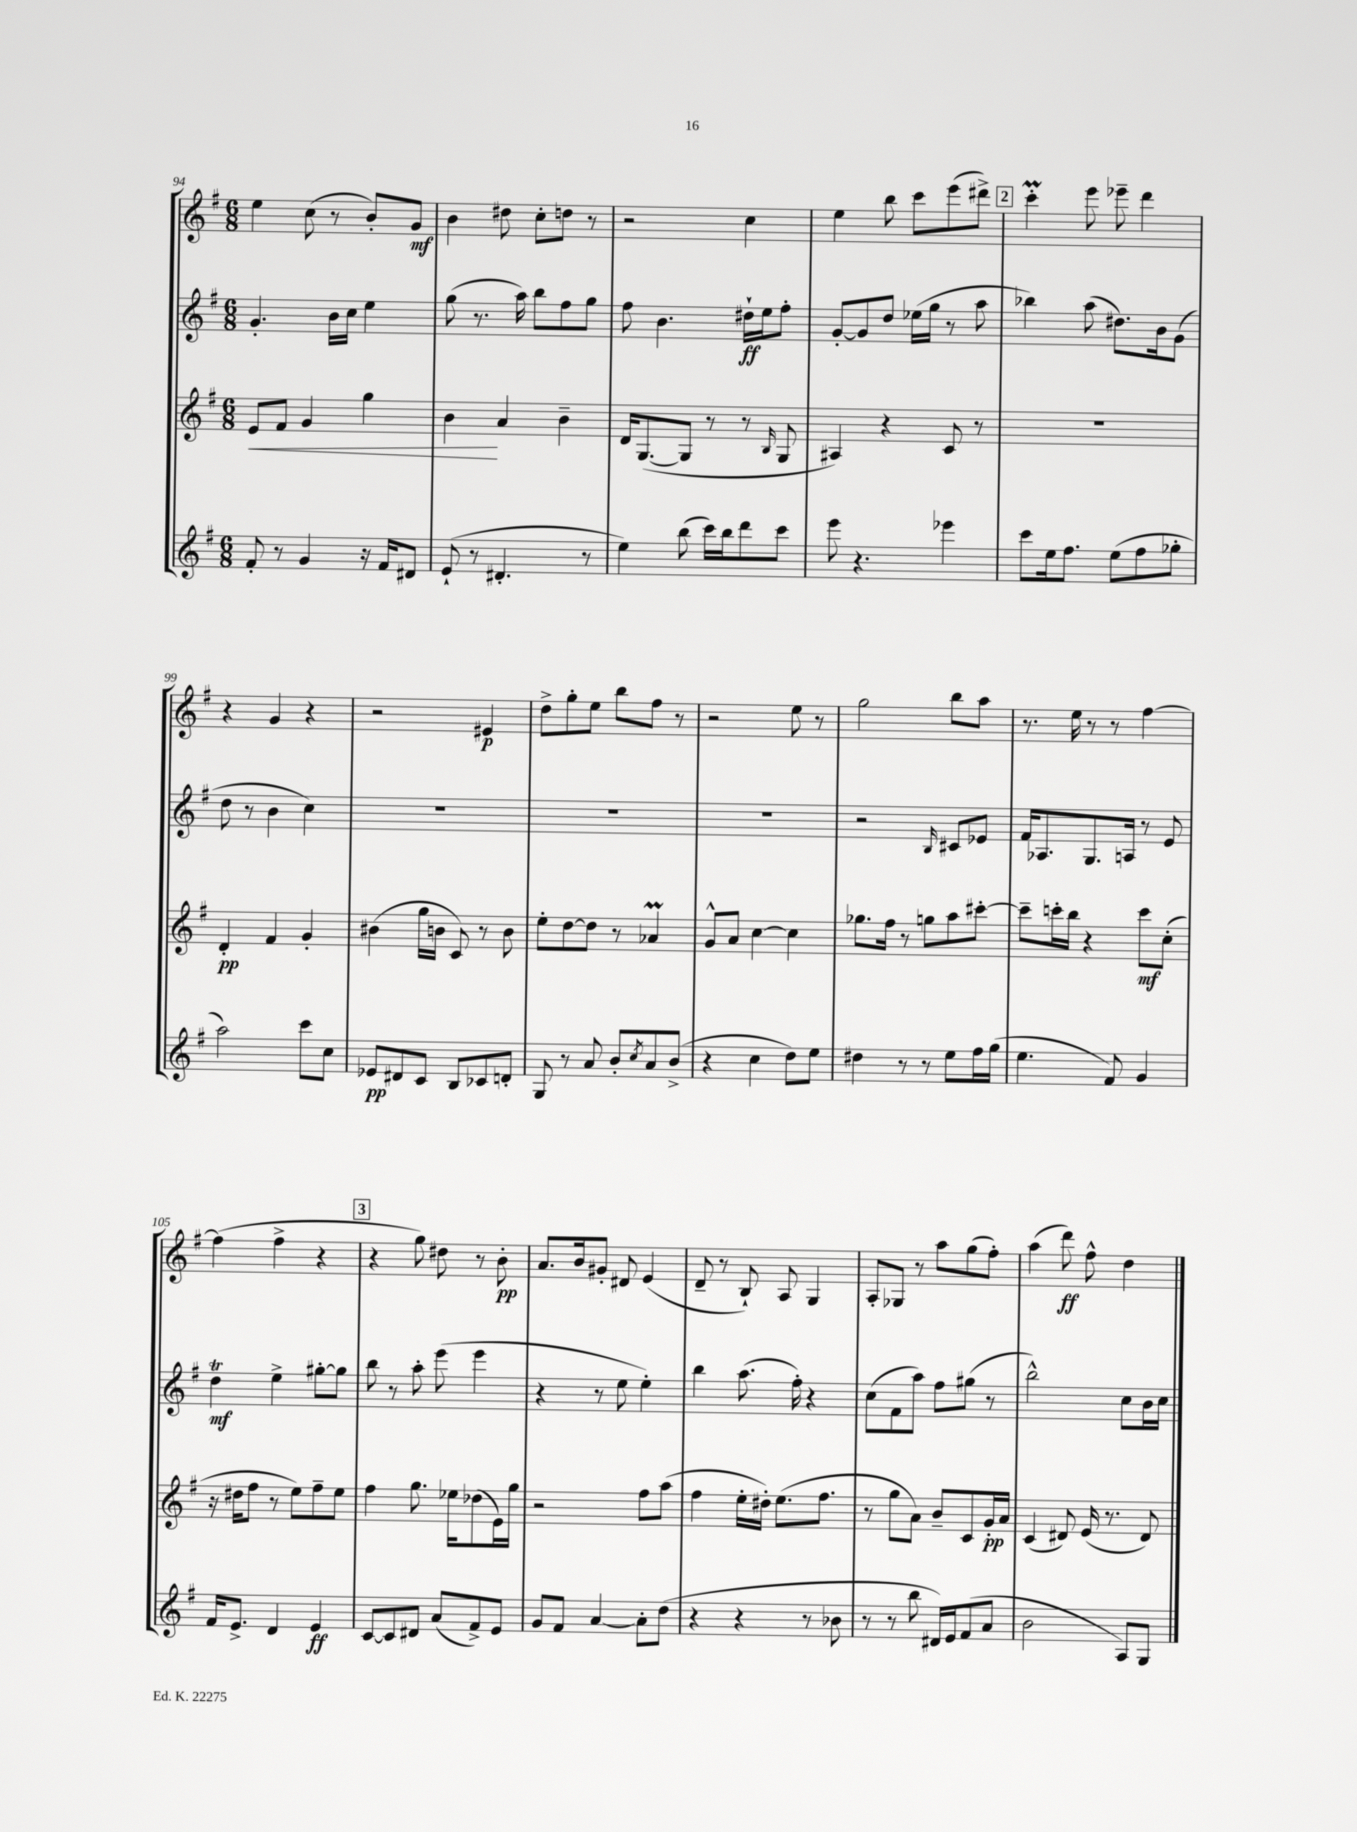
<<
\new StaffGroup <<
\new Staff = "s0" {
    \clef treble \key g \major \numericTimeSignature \time 6/8
    e''4 c''8( r8 b'8-.) g'8\mf |
    b'4 dis''8 c''8-. d''8 r8 |
    r2 c''4 |
    e''4 b''8 c'''8 e'''8( dis'''8->) |
    \mark \markup { \box "2" } c'''4-.\prall e'''8 ees'''8-- d'''4 |
    r4 g'4 r4 |
    r2 eis'4\p |
    d''8-> g''8-. e''8 b''8 fis''8 r8 |
    r2 e''8 r8 |
    g''2 b''8 a''8 |
    r8. e''16 r8 r8 fis''4~ |
    fis''4( fis''4-> r4 |
    \mark \markup { \box "3" } r4 g''8) dis''8 r8 b'8-.\pp |
    a'8. b'16 gis'8-. dis'8 e'4( |
    d'8-- r8 b8-!) a8 g4 |
    a8-. ges8 r8 a''8 g''8( fis''8-.) |
    a''4( d'''8\ff) fis''8-^ d''4 \bar "|." |
}
\new Staff = "s1" {
    \clef treble \key g \major \numericTimeSignature \time 6/8
    g'4.-. b'16 c''16 e''4 |
    g''8( r8. a''16) b''8 fis''8 g''8 |
    fis''8 b'4. dis''16-!\ff e''16 fis''8-. |
    g'8~-. g'8 d''8 ees''16( g''16 r8 a''8 |
    \mark \markup { \box "2" } bes''4) a''8( dis''8.) b'16 g'8( |
    d''8 r8 b'4 c''4) |
    R2. |
    R2. |
    R2. |
    r2 \grace { b16 } cis'8 ees'8 |
    fis'16 aes8. g8. a16 r8 e'8 |
    d''4\trill\mf e''4-> gis''8~-. gis''8 |
    \mark \markup { \box "3" } b''8 r8 a''8-. e'''8( e'''4 |
    r4 r8 e''8 e''4-.) |
    b''4 a''8.( fis''16-.) r4 |
    c''8( fis'8 a''8) fis''8 gis''8( r8 |
    b''2-^) c''8 b'16 c''16 \bar "|." |
}
\new Staff = "s2" {
    \clef treble \key g \major \numericTimeSignature \time 6/8
    e'8\< fis'8 g'4 g''4 |
    b'4\! a'4 b'4-- |
    d'16 g8.~( g8 r8 r8 \grace { b16 } g8 |
    ais4) r4 c'8 r8 |
    \mark \markup { \box "2" } R2. |
    d'4-.\pp fis'4 g'4-. |
    bis'4( g''16 b'16 c'8) r8 b'8 |
    e''8-. d''8~ d''8 r8 aes'4\prall |
    g'8-^ a'8 c''4~ c''4 |
    ges''8. fis''16 r8 g''8 a''8 cis'''8~-. |
    cis'''8-- c'''16-. b''16 r4 c'''8\mf c''8-.( |
    r16 dis''16 fis''8 r8 e''8) fis''8-- e''8 |
    \mark \markup { \box "3" } fis''4 g''8. ees''16 des''8( e'16) g''16 |
    r2 fis''8 a''8( |
    fis''4 e''16-. dis''16-.) e''8.( fis''8. |
    r8 g''8 a'8) b'8-- c'8 g'16-.\pp a'16 |
    c'4( dis'8) e'16( r8. dis'8) \bar "|." |
}
\new Staff = "s3" {
    \clef treble \key g \major \numericTimeSignature \time 6/8
    fis'8-. r8 g'4 r16 fis'16 dis'8 |
    e'8-!( r8 dis'4.-. r8 |
    e''4) b''8( c'''16) b''16 d'''8 c'''8 |
    e'''8 r4. ees'''4 |
    \mark \markup { \box "2" } c'''8 e''16 fis''8. e''8( fis''8 ges''8-. |
    a''2) c'''8 c''8 |
    ees'8\pp dis'8 c'8 b8 ces'8 d'8-. |
    g8 r8 a'8 b'8-. \acciaccatura { c''8 } a'8 b'8->( |
    r4 c''4 d''8) e''8 |
    dis''4 r8 r8 e''8 fis''16 g''16( |
    e''4. fis'8) g'4 |
    fis'16 e'8.-> d'4 e'4\ff |
    \mark \markup { \box "3" } c'8~ c'8 dis'8 a'8( fis'8->) e'8 |
    g'8 fis'8 a'4~ a'8-. d''8( |
    r4 r4 r8 bes'8 |
    r8 r8 b''8 dis'16) e'16 fis'8( a'8 |
    b'2 a8) g8 \bar "|." |
}
>>
>>
\layout { \context { \Score currentBarNumber = #94 } }
